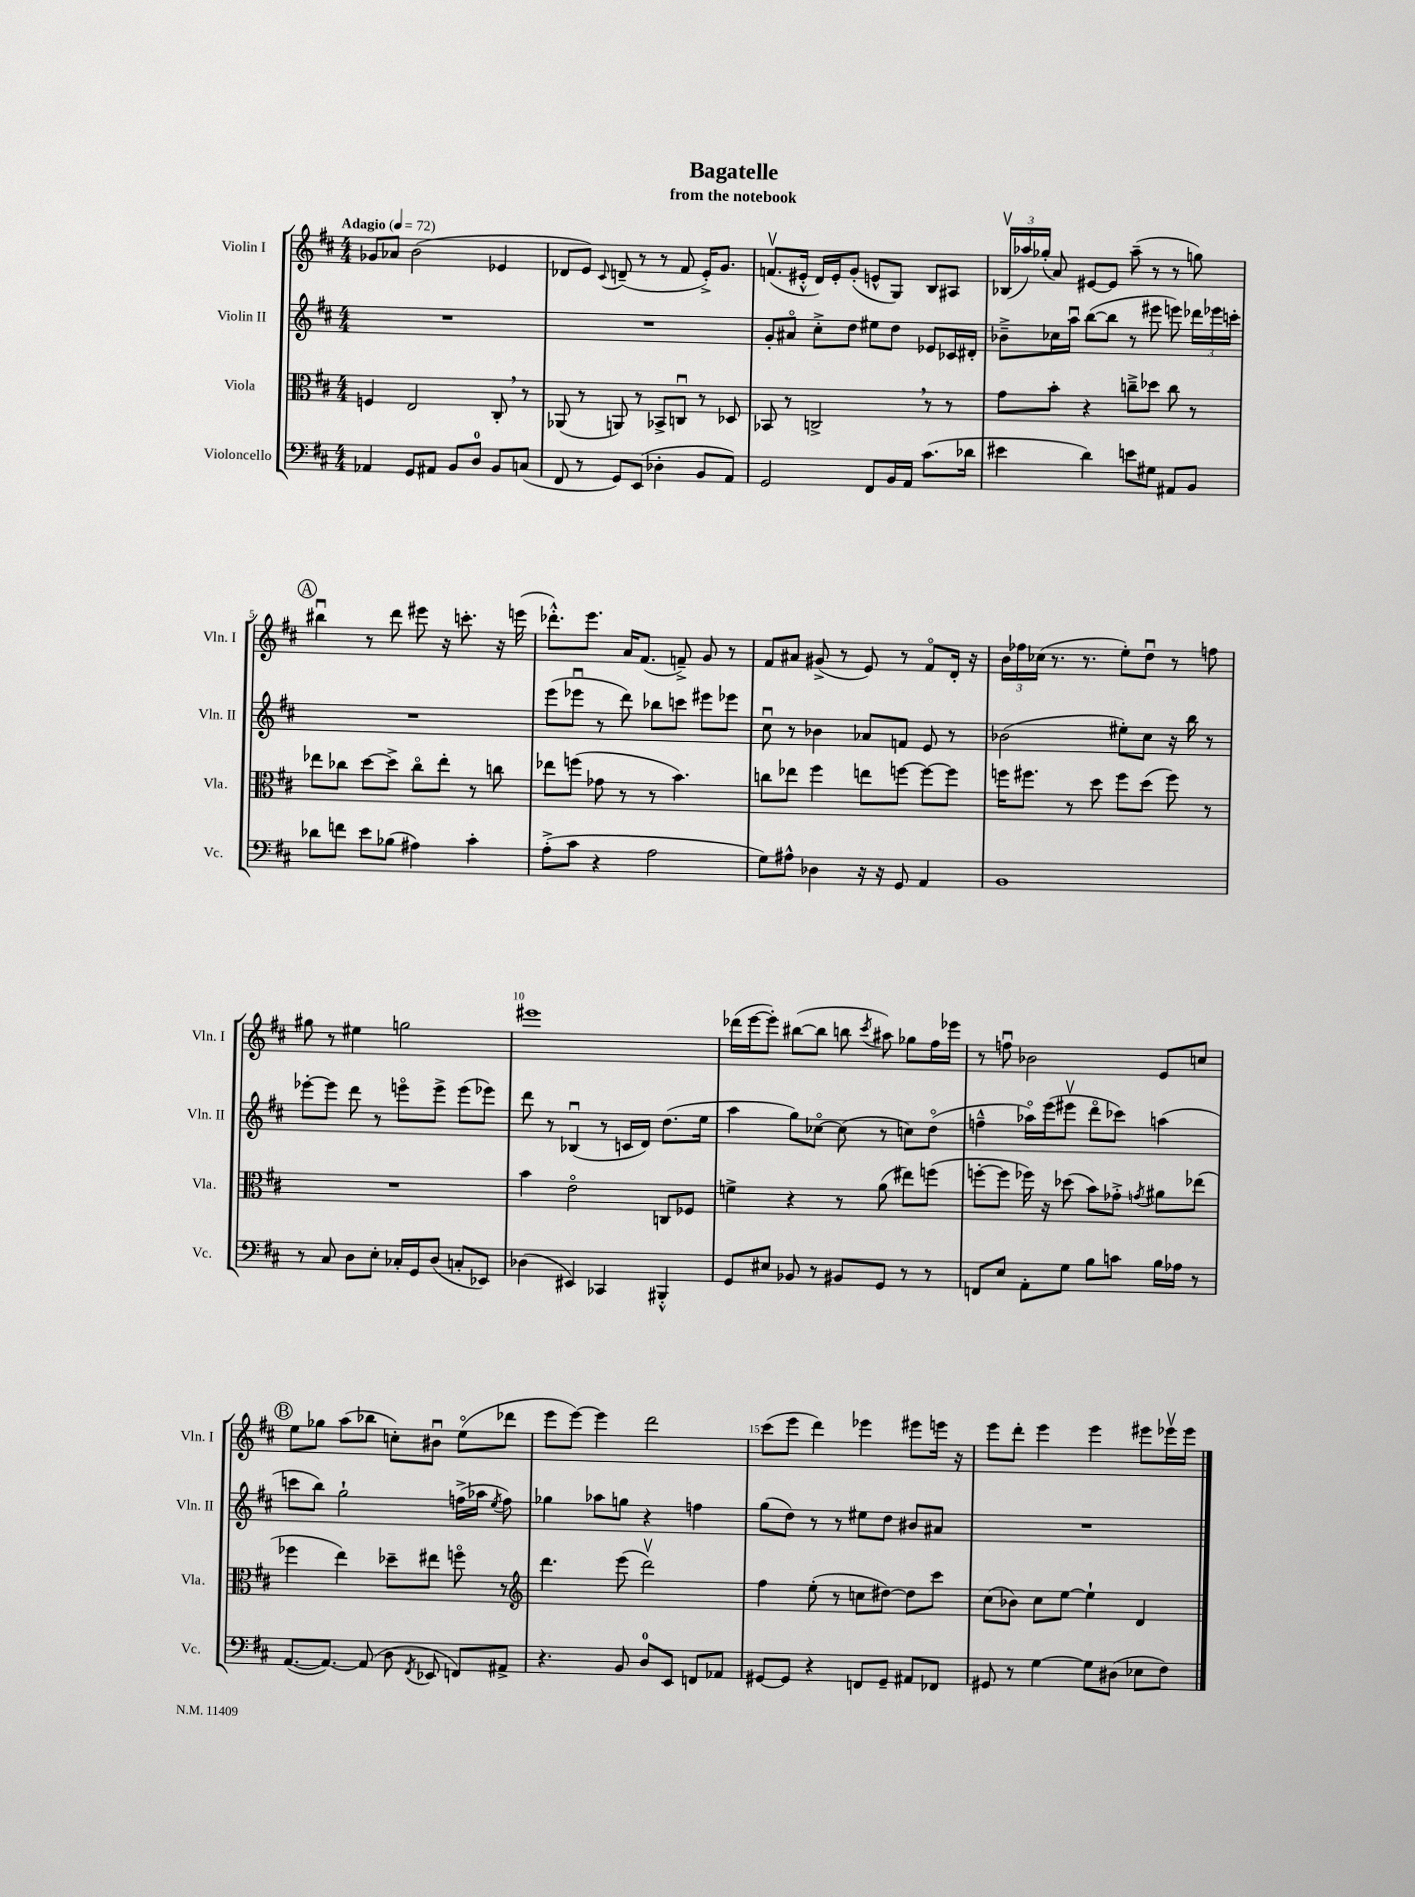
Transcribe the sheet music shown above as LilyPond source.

\header { title = "Bagatelle" subtitle = "from the notebook" }
<<
\new StaffGroup <<
\new Staff = "s0" \with { instrumentName = "Violin I" shortInstrumentName = "Vln. I" } {
    \clef treble \key d \major \numericTimeSignature \time 4/4 \tempo "Adagio" 4 = 72
    \autoBeamOff ges'8[ aes'8] b'2( ees'4 |
    des'8[ e'8]) \appoggiatura { cis'8 } d'8--( r8 r8 fis'8 e'16[-.->) g'8.] |
    f'8.[\upbow( eis'16]-.-^ d'16[) eis'16-. g'8]-.( e'8[-^ g8]) b8[ ais8] |
    \tuplet 3/2 { bes16[\upbow( aes''16) ges''16]-.( } a'8) eis'8[~ eis'8] aes''8--( r8 r8 g''8) |
    \mark \markup { \circle "A" } bis''4\downbow r8 d'''8 eis'''8 r16 c'''8.-. r16 e'''16( |
    des'''8.[-.-^) e'''8.] a'16[ fis'8.]( f'8--->) g'8 r8 |
    fis'8[ ais'8] gis'8->( r8 e'8) r8 fis'8[\flageolet d'16]-. r16 |
    \tuplet 3/2 { b'16[ fes''16 ces''16]( } r8. r8. e''8[-.) d''8]\downbow r8 f''8 |
    gis''8 r8 eis''4 g''2 |
    eis'''1 |
    des'''16[( e'''16~ e'''8]-.) bis''8[~( bis''8] b''8 \acciaccatura { cis'''8 } ais''8) ges''8[ fis''16 ees'''16] |
    r8 f''8\downbow bes'2 e'8[ c''8] |
    \mark \markup { \circle "B" } e''8[ ges''8] a''8[( bes''8] c''8[-.) bis'8]\downbow e''8[\flageolet( des'''8] |
    e'''8[ e'''8]~) e'''4 d'''2 |
    cis'''8[( e'''8] d'''4) ees'''4 eis'''8[ e'''16] r16 |
    e'''8[ d'''8]-. e'''4 e'''4 eis'''8[ ees'''16\upbow ees'''16] \bar "|." |
}
\new Staff = "s1" \with { instrumentName = "Violin II" shortInstrumentName = "Vln. II" } {
    \clef treble \key d \major \numericTimeSignature \time 4/4
    \autoBeamOff R1 |
    R1 |
    g'8[-. ais'8]\flageolet cis''8[-.-> d''8] eis''8[ d''8] ees'8[ ces'16 dis'16]-. |
    bes'8[---> ces''16 a''16]\downbow b''8[~( b''8] r8 eis'''8 e'''8) \tuplet 3/2 { des'''16[ ees'''16 c'''16]-. } |
    \mark \markup { \circle "A" } R1 |
    e'''8[( ees'''8]\downbow r8 d'''8) bes''8[ c'''8] eis'''8[ ees'''8] |
    cis''8\downbow r8 bes'4 aes'8[ f'8] e'8 r8 |
    bes'2( eis''8[-.) cis''8] r16 b''16 r8 |
    ees'''8[~-. ees'''8] d'''8 r8 e'''8[\flageolet e'''8]-> e'''8[( ees'''8]) |
    d'''8 r8 bes4\downbow( r8 c'16[ d'16]) d''8.[( e''16] |
    a''4 g''8[) ces''8]~\flageolet ces''8( r8 c''8[) d''8]\flageolet( |
    f''4---^ aes''16[\flageolet) e'''16( eis'''8]\upbow d'''8[\flageolet ces'''8]) a''4( |
    \mark \markup { \circle "B" } c'''8[ b''8]) g''2-! f''16[->( aes''16] \acciaccatura { e''8 } f''8) |
    ges''4 aes''8[ g''8] r4 f''4 |
    g''8[( d''8]) r8 r8 eis''8[ d''8] bis'8[ ais'8] |
    R1 \bar "|." |
}
\new Staff = "s2" \with { instrumentName = "Viola" shortInstrumentName = "Vla." } {
    \clef alto \key d \major \numericTimeSignature \time 4/4
    \autoBeamOff f4 e2 cis8-. \breathe r8 |
    aes,8( r8 a,8) r8 bes,8[-> c8]\downbow r8 des8 |
    bes,8 r8 c2-> \breathe r8 r8 |
    g'8[ b'8]-. r4 c''8[---> des''8] c''8 r8 |
    \mark \markup { \circle "A" } ees''8[ ces''8] d''8[~ d''8]-> ces''8[\flageolet ees''8]-. r8 c''8 |
    ees''8[ f''8]( ges'8 r8 r8 b'4.) |
    c''8[ ees''8] fis''4 e''8[ f''8]~ f''8[~ f''8] |
    f''16[ fis''8.] r8 d''8 fis''8[ d''8]( fis''8) r8 |
    R1 |
    b'4 e'2\flageolet c8[ fes8] |
    f'4-> r4 r8 a'8( eis''8[) f''8]( |
    f''8[~-. f''8] fes''16) r16 des''8( b'8[) ges'8]-.-> \acciaccatura { g'8 } ais'8[ ees''8]( |
    \mark \markup { \circle "B" } fes''4 e''4) des''8[-- eis''8] f''8\flageolet r8 |
    \clef treble d'''4. e'''8( d'''2\upbow) |
    fis''4 e''8-.( r8 c''8[ dis''8]~) dis''8[ cis'''8] |
    cis''8[( bes'8]) cis''8[ e''8]~ e''4-! d'4 \bar "|." |
}
\new Staff = "s3" \with { instrumentName = "Violoncello" shortInstrumentName = "Vc." } {
    \clef bass \key d \major \numericTimeSignature \time 4/4
    \autoBeamOff aes,4 g,8[ ais,8] b,8[ d8]-0 b,8[ c8]( |
    fis,8 r8 g,8[) e,8]( des4-. b,8[ a,8]) |
    g,2 fis,8[ b,16 a,16] cis'8.[( des'16] |
    eis'4 d'4) e'8[ gis8] ais,8[ b,8] |
    \mark \markup { \circle "A" } des'8[ f'8] e'8[ bes8]( ais4) cis'4-. |
    a8[-.->( cis'8] r4 a2 |
    g8[) ais8]-^ des4 r16 r16 g,8 a,4 |
    b,1 |
    r8 cis8 d8[ e8]-. ces16[-. g,16 d8]( c8[-. ees,8]) |
    des4( eis,4) ces,4 bis,,4-.-^ |
    g,8[ eis8] bes,8 r8 bis,8[ g,8] r8 r8 |
    f,8[ e8] a,8[-. g8] b8[ c'8] b16[ aes16] r8 |
    \mark \markup { \circle "B" } a,8.[~( a,8.]~) a,8( d8 \acciaccatura { fis,8 } ees,8 f,8[) ais,8]-> |
    r4. b,8 d8[-0 e,8] f,8[ aes,8] |
    gis,8[~ gis,8] r4 f,8[ gis,8]-- ais,8[ fes,8] |
    gis,8 r8 g4~ g8[ dis8]( ees8[ fis8]) \bar "|." |
}
>>
>>
\layout { \context { \Score \override BarNumber.break-visibility = ##(#f #t #t) barNumberVisibility = #(every-nth-bar-number-visible 5) } }
